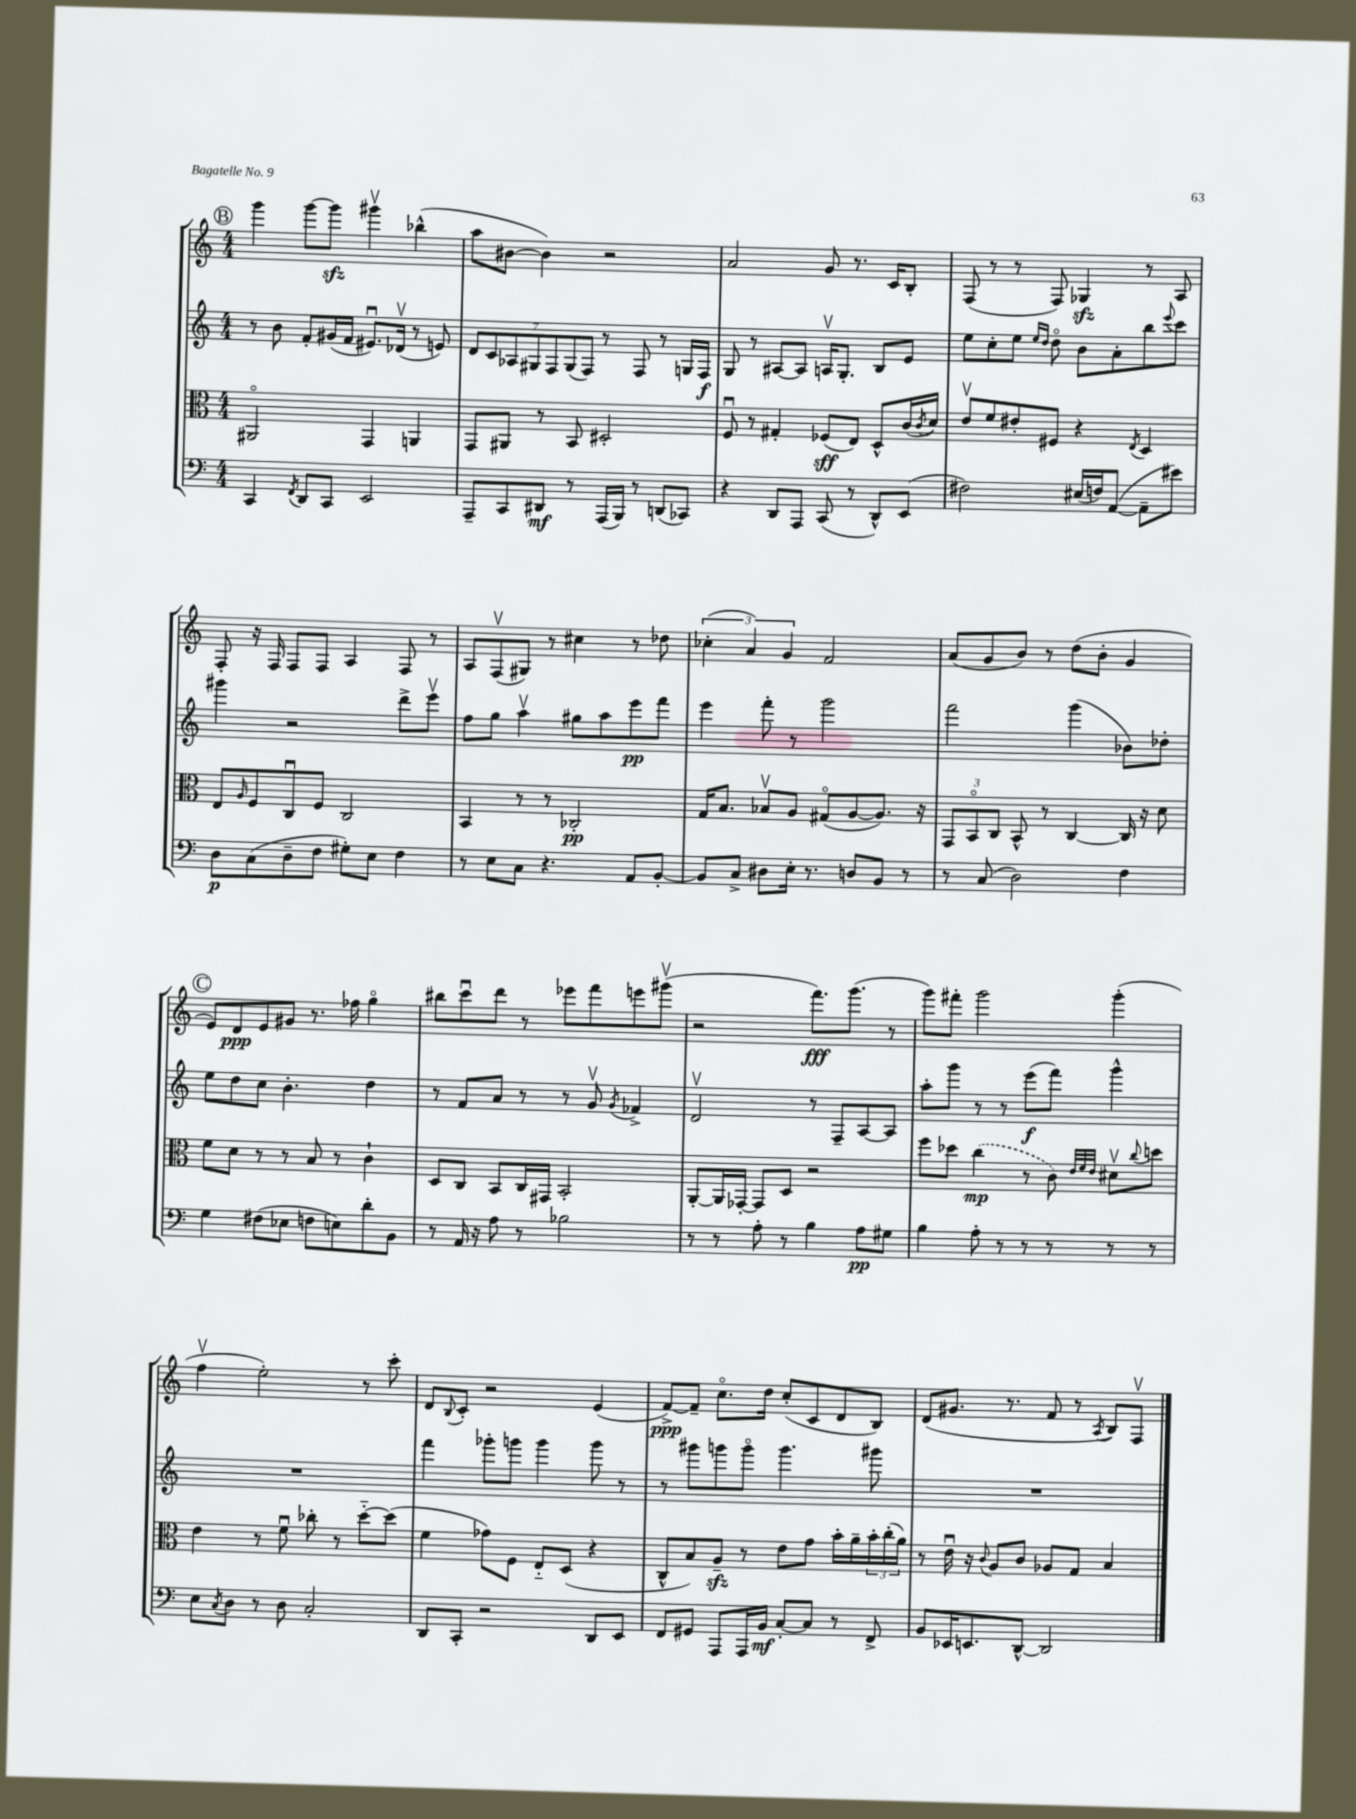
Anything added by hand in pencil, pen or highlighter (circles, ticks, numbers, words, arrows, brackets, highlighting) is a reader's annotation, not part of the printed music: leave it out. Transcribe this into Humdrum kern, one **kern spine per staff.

**kern	**kern	**kern	**kern
*staff4	*staff3	*staff2	*staff1
*clefF4	*clefC3	*clefG2	*clefG2
*k[]	*k[]	*k[]	*k[]
*M4/4	*M4/4	*M4/4	*M4/4
4CC	2AA#o	8r	4ggg
.	.	8b	.
8qFF	.	.	.
8DD	.	8f'	[8ggg
8CC	.	(16g#	8ggg]
.	.	16f	.
2EE	4GG	8.e#u)	4ggg#v
.	.	(16d-v	.
.	4AA	8r	(4bb-^^
.	.	8e)	.
=	=	=	=
8AAA~	8GG	14d	8aa
.	.	14c	.
8CC	8AA#	.	[8b#
.	.	14A-	.
.	.	14G#	.
8DD#	8r	.	4b#])
.	.	14F	.
.	.	(14G#	.
8r	8BB	.	.
.	.	14F)	.
(16AAA	2D#'	8r	2r
16BBB)	.	.	.
8r	.	8F	.
(8DD	.	8r	.
8CC-)	.	16G	.
.	.	16F	.
=	=	=	=
4r	8Fu	8G	2a
.	8r	8r	.
8DD	4G#'	[8A#	.
8AAA	.	8A#]	.
(8CC	(8F-	16Av	8g
.	.	8.G'	.
8r	8E)	.	8.r
8DD^^)	8D^^	8B	.
.	.	.	16c
(8EE	(16c	8e	8B'
.	8qc	.	.
.	16d)	.	.
=	=	=	=
2F#)	8ev	8ee	(8F
.	8f	8cc'	8r
.	8e#'	8ee	8r
.	.	16qqee	.
.	.	16qqdd	.
.	8F#	8ddo	8F)
(16E#	4r	8b	4G-
16F)	.	.	.
([8AA	.	8a'	.
.	8qE	.	.
8AA~]	4D	8bb	8r
.	.	8qqeee	.
8e#)	.	8ccc	8A
=	=	=	=
8D	8E	4ggg#	8F'
.	16qqA	.	.
(8C	8F	.	16r
.	.	.	16F
8D~	8Cu	2r	8F
8F	8F	.	8F
8G#')	2C	.	4A
8E	.	.	.
4F	.	8ddd^	8F
.	.	8eeev	8r
=	=	=	=
8r	4BB	8ff	8A
8E	.	8gg	(8Fv
8C	8r	4aav	8G#)
4.r	8r	.	8r
.	2C-'	8gg#	4cc#
.	.	8aa	.
8AA	.	8eee	8r
[8BB'	.	8fff	8dd-
=	=	=	=
8BB]	16G	4eee	(6cc-'
.	8.B	.	.
8C^	.	.	.
.	.	.	6a)
8D#	8B-v	8fff'	.
.	.	.	6g
16E'	8A	8r	.
8.r	.	.	.
.	(8G#o	2ggg	2f
8D	[8A	.	.
8BB	8.A])	.	.
8r	.	.	.
.	16r	.	.
=	=	=	=
8r	12GG	2fff	(8a
.	12BBo	.	.
(8C	.	.	8g
.	12C	.	.
2D)	8BB^^	.	8b)
.	8r	.	8r
.	[4C	(4ggg	(8dd
.	.	.	8b'
4F	16C]	8b-)	4g
.	16r	.	.
.	8d	8dd-'	.
=	=	=	=
4G	8f	8ee	8e)
.	8d	8dd	8d
(8F#	8r	8cc	8e
8E-	8r	4.b'	8g#
8F	8B	.	8.r
8E)	8r	.	.
.	.	.	16ff-
8d'	4c`	4dd	4ggo
8BB	.	.	.
=	=	=	=
8r	8D	8r	8bb#
16AA	8C	8f	8cccu
16r	.	.	.
8A	8BB	8a	8ddd
8r	16C	8r	8r
.	16GG#	.	.
2B-	2BB'	8r	8eee-
.	.	8gv	8fff
.	.	8qg	.
.	.	4f-^	8eee
.	.	.	(8ggg#v
=	=	=	=
8r	[8AA'	2dv	2r
8r	16AA]	.	.
.	[16GG-'	.	.
8A'	8GG-]	.	.
8r	8D	.	.
4B	2r	8r	8.fff)
.	.	8F~	.
.	.	.	(8.ggg
8A	.	[8A	.
8G#	.	8A]	8r
=	=	=	=
4B	8ff	8aa'	8ggg)
.	8dd-	8ggg	8fff#'
8A'	(4cc	8r	2ggg
8r	.	8r	.
8r	8r	(8eee	.
8r	8c)	8fff)	.
.	32qqe	.	.
.	32qqf	.	.
.	32qqe	.	.
8r	8d#v	4ggg^^	(4ggg'
.	8qqcc	.	.
8r	8dd	.	.
=	=	=	=
8E	4e	1r	4ffv
8qC	.	.	.
8D	.	.	.
8r	8r	.	2ee')
8D	8fu	.	.
2C'	8cc-'	.	.
.	8r	.	.
.	[8dd'~	.	8r
.	(8dd]	.	8ccc'
=	=	=	=
8DD	4f	4fff	8d
.	.	.	8qqB
8CC'	.	.	8c'
2r	8g-)	8ggg-'	2r
.	8F	8ggg	.
.	8E'~	4ggg	.
.	(8D	.	.
8DD	4r	8ggg	(4e
8EE	.	8r	.
=	=	=	=
8FF	8C^^	8r	[8f^)
8GG#	8B)	8ggg#	8f~]
8AAA	8A~	8ggg	8.cco
16AAA	8r	8gggo	.
16BB	.	.	16dd
[8C'	8e	4.ggg	(8cc'
8C]	8g	.	8c
8r	16b'	.	8d
.	16a~	.	.
8FF^	24b'	8ggg#	8B)
.	(24cc'	.	.
.	24a)	.	.
=	=	=	=
8BB	8r	1r	(8d
16EE-	16eu	.	8.g#
8.EE	16r	.	.
.	8qqc	.	.
.	8A	.	.
.	.	.	8.r
[8DD^^	8c	.	.
2DD]	8A-	.	8f
.	8G	.	8r
.	.	.	8qA
.	4B	.	8B)
.	.	.	8Fv
==	==	==	==
*-	*-	*-	*-
